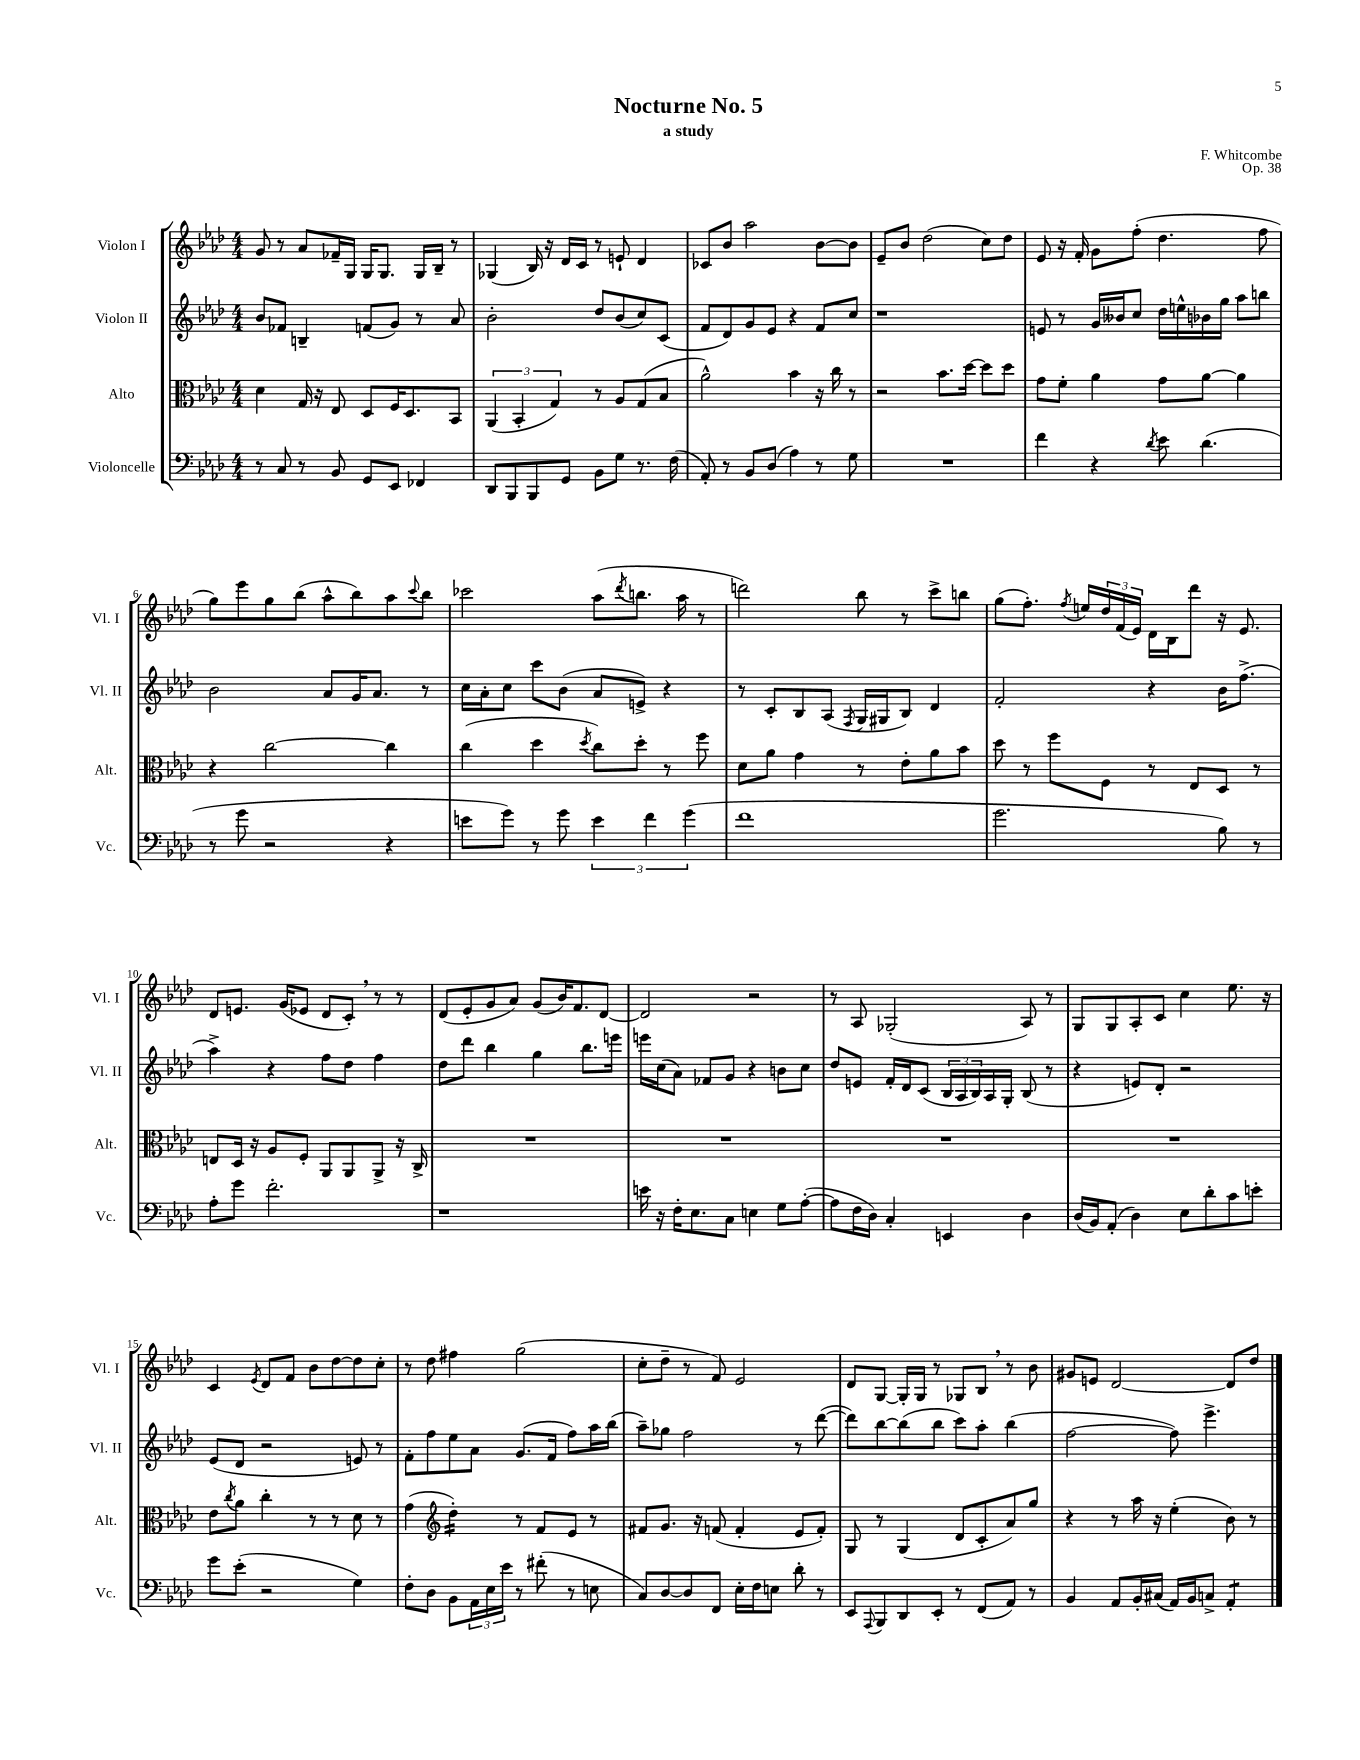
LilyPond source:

\header { title = "Nocturne No. 5" composer = "F. Whitcombe" subtitle = "a study" opus = "Op. 38" }
<<
\new StaffGroup <<
\new Staff = "s0" \with { instrumentName = "Violon I" shortInstrumentName = "Vl. I" } {
    \clef treble \key aes \major \numericTimeSignature \time 4/4
    g'8 r8 aes'8 fes'16-- g16 g16 g8. g16 bes16-- r8 |
    ges4( bes16) r16 des'16 c'16 r8 e'8-! des'4 |
    ces'8 bes'8 aes''2 bes'8~ bes'8 |
    ees'8-- bes'8 des''2( c''8) des''8 |
    ees'8 r16 f'16-. g'8 f''8-.( des''4. f''8 |
    g''8) ees'''8 g''8 bes''8( aes''8-^ bes''8) aes''8 \appoggiatura { c'''8 } bes''8 |
    ces'''2 aes''8( \acciaccatura { des'''8 } b''8. aes''16 r8 |
    d'''2) bes''8 r8 c'''8-> b''8 |
    g''8( f''8.-.) \acciaccatura { f''8 } e''16 \tuplet 3/2 { des''16 f'16( ees'16) } des'16 bes16 des'''8 r16 ees'8. |
    des'8 e'8. g'16( ees'8 des'8 c'8-.) \breathe r8 r8 |
    des'8( ees'8-. g'8 aes'8) g'8( bes'16) f'8. des'8~ |
    des'2 r2 |
    r8 aes8 ges2-.( aes8) r8 |
    g8 g8 aes8-. c'8 c''4 ees''8. r16 |
    c'4 \acciaccatura { ees'8 } des'8 f'8 bes'8 des''8~ des''8 c''8-. |
    r8 des''8 fis''4 g''2( |
    c''8-. des''8-- r8 f'8) ees'2 |
    des'8 g8~ g16-. g16 r8 ges8 bes8 \breathe r8 bes'8 |
    gis'8 e'8 des'2~ des'8 des''8 \bar "|." |
}
\new Staff = "s1" \with { instrumentName = "Violon II" shortInstrumentName = "Vl. II" } {
    \clef treble \key aes \major \numericTimeSignature \time 4/4
    bes'8 fes'8 b4-- f'8( g'8) r8 aes'8 |
    bes'2-. des''8 bes'8( c''8) c'8( |
    f'8 des'8) g'8 ees'8 r4 f'8 c''8 |
    r1 |
    e'8 r8 g'16 beses'16 c''8 des''16 e''16-^ bes'16 g''16 aes''8 b''8 |
    bes'2 aes'8 g'16 aes'8. r8 |
    c''16 aes'16-. c''8 c'''8 bes'8( aes'8 e'8->) r4 |
    r8 c'8-. bes8 aes8( \acciaccatura { f8 } g16 gis16 bes8) des'4 |
    f'2-. r4 bes'16 f''8.->( |
    aes''4->) r4 f''8 des''8 f''4 |
    des''8 des'''8 bes''4 g''4 bes''8. e'''16 |
    e'''16 c''16( aes'8) fes'8 g'8 r4 b'8 c''8 |
    des''8 e'8 f'16-. des'16 c'8( \tuplet 3/2 { bes16 aes16 bes16) } aes16 g16-. bes8( r8 |
    r4 e'8) des'8-. r2 |
    ees'8( des'8 r2 e'8) r8 |
    f'8-. f''8 ees''8 aes'8 g'8.( f'16 f''8) aes''16 bes''16( |
    aes''8--) ges''8 f''2 r8 des'''8~( |
    des'''8) bes''8~ bes''8( bes''8 c'''8) aes''8-. bes''4( |
    f''2~ f''8) ees'''4.-> \bar "|." |
}
\new Staff = "s2" \with { instrumentName = "Alto" shortInstrumentName = "Alt." } {
    \clef alto \key aes \major \numericTimeSignature \time 4/4
    des'4 g16 r16 ees8 des8 f16 des8. bes,8 |
    \tuplet 3/2 { aes,4( bes,4-. g4) } r8 aes8 g8( bes8 |
    aes'2-^) bes'4 r16 c''16 r8 |
    r2 bes'8. des''16~ des''8 des''8 |
    g'8 f'8-. aes'4 g'8 aes'8~ aes'4 |
    r4 c''2~ c''4 |
    c''4( des''4 \acciaccatura { des''8 } c''8) des''8-. r8 f''8 |
    des'8 aes'8 g'4 r8 ees'8-. aes'8 bes'8 |
    des''8 r8 f''8 f8 r8 ees8 des8 r8 |
    e8 des16 r16 aes8 f8-. aes,8 aes,8 aes,8-> r16 c16-> |
    R1 |
    R1 |
    R1 |
    R1 |
    ees'8 \acciaccatura { c''8 } aes'8 c''4-. r8 r8 des'8 r8 |
    g'4( \clef treble des''4:16-.) r8 f'8 ees'8 r8 |
    fis'8 g'8. r16 f'8( f'4-. ees'8 f'8-.) |
    g8 r8 g4( des'8 c'8-. aes'8) g''8 |
    r4 r8 aes''16 r16 ees''4-.( bes'8) r8 \bar "|." |
}
\new Staff = "s3" \with { instrumentName = "Violoncelle" shortInstrumentName = "Vc." } {
    \clef bass \key aes \major \numericTimeSignature \time 4/4
    r8 c8 r8 bes,8 g,8 ees,8 fes,4 |
    des,8 bes,,8 bes,,8 g,8 bes,8 g8 r8. f16( |
    aes,8-.) r8 bes,8 des8( aes4) r8 g8 |
    R1 |
    f'4 r4 \acciaccatura { des'8 } ees'8 des'4.( |
    r8 g'8 r2 r4 |
    e'8 g'8) r8 g'8 \tuplet 3/2 { e'4 f'4 g'4( } |
    f'1 |
    g'2. bes8) r8 |
    aes8-. g'8 f'2.-. |
    r1 |
    e'16 r16 f16-. ees8. c8 e4 g8 aes8~-.( |
    aes8 f16 des16) c4-. e,4 des4 |
    des16( bes,16) aes,8-.( des4) ees8 des'8-. c'8 e'8-. |
    g'8 ees'8-.( r2 g4) |
    f8-. des8 bes,8 \tuplet 3/2 { aes,16 ees16 ees'16 } r8 fis'8-.( r8 e8 |
    c8) des8~ des8 f,8 ees16-. f16 e8 des'8-. r8 |
    ees,8 \appoggiatura { aes,,8 } bes,,8 des,8 ees,8-. r8 f,8( aes,8) r8 |
    bes,4 aes,8 bes,16-. cis16( aes,16) bes,16 c8-> aes,4:8-. \bar "|." |
}
>>
>>
